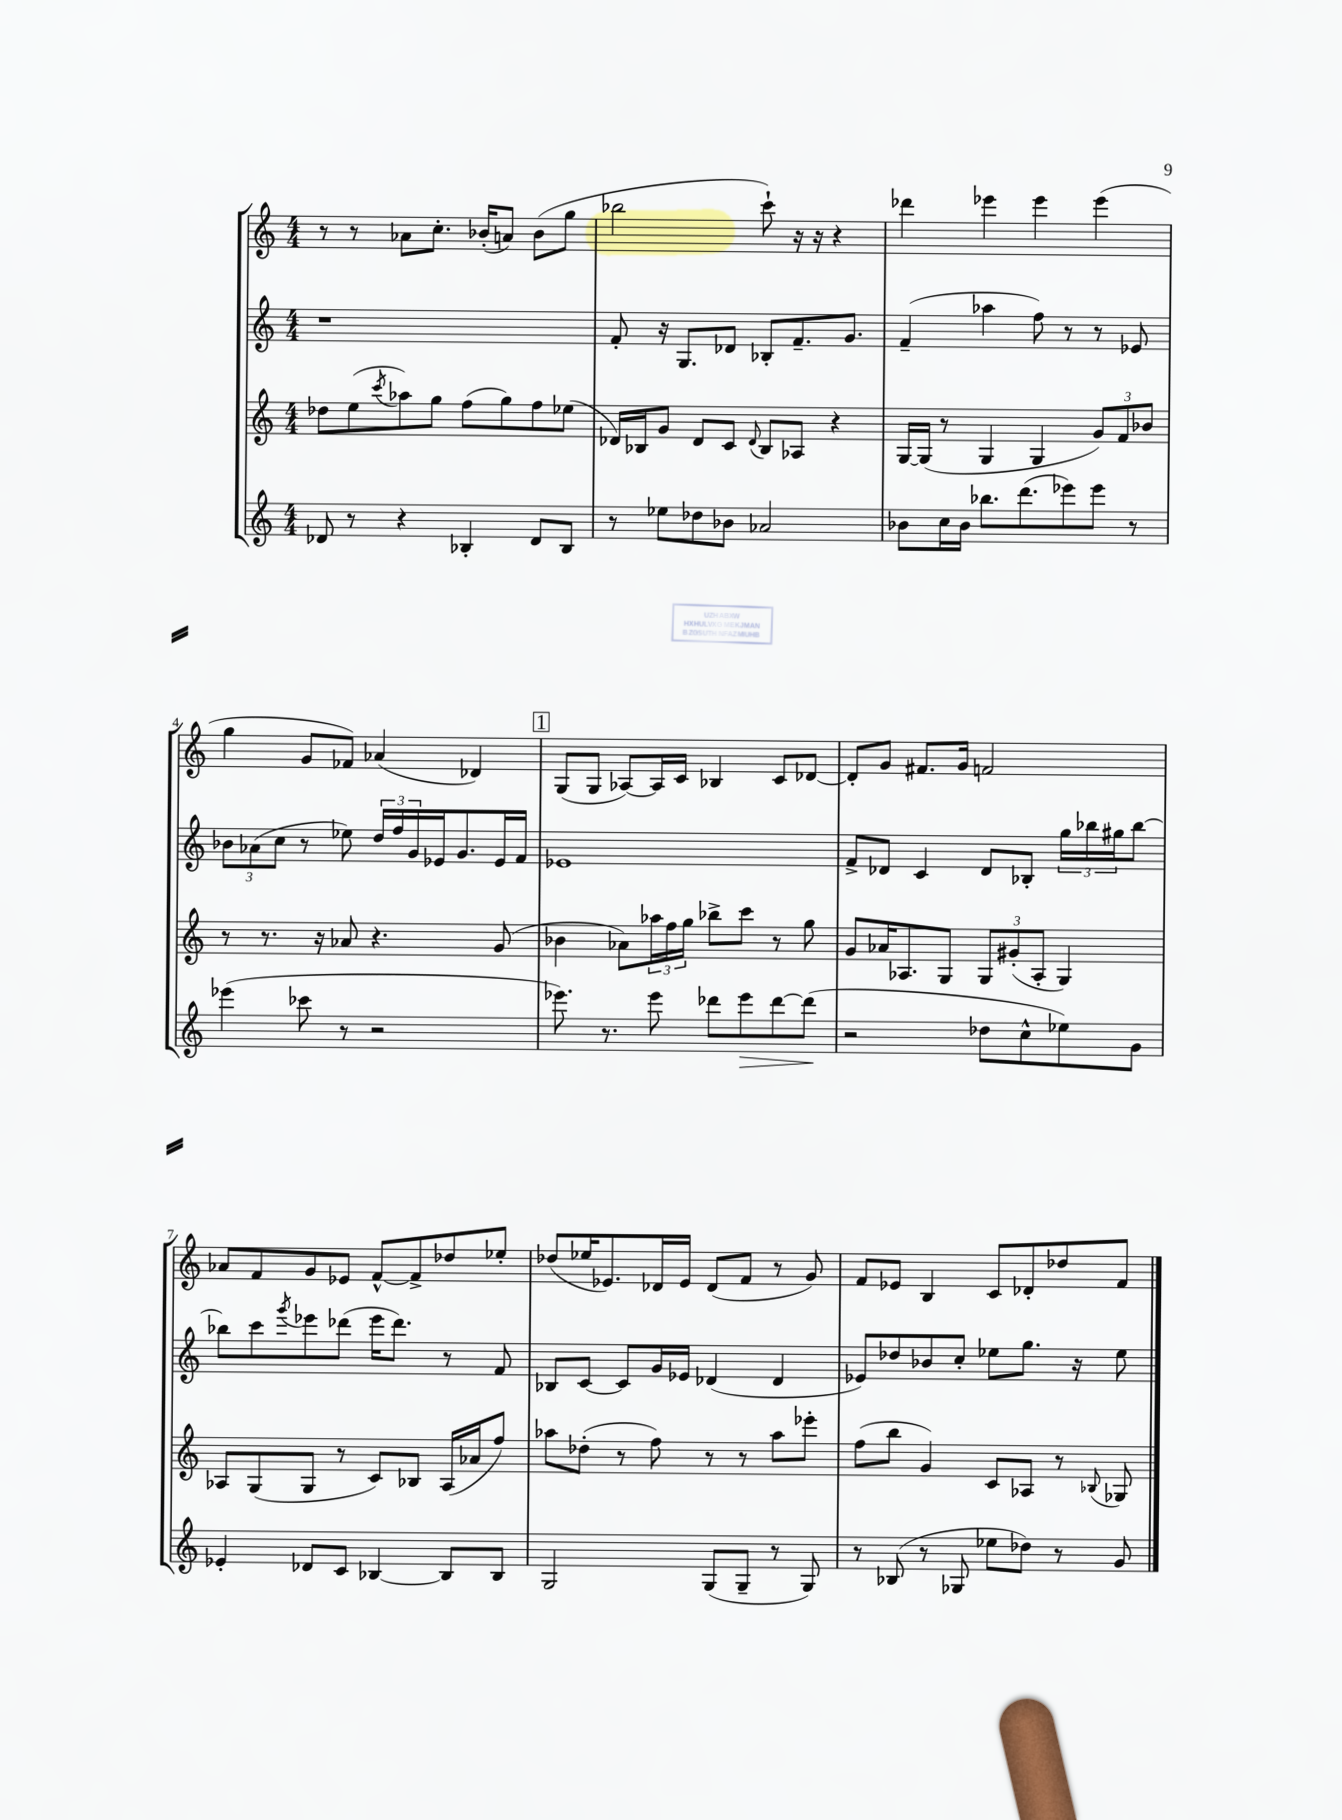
<<
\new StaffGroup <<
\new Staff = "s0" {
    \clef treble \key c \major \numericTimeSignature \time 4/4
    r8 r8 aes'8 c''8.-. bes'16-.( a'8) bes'8( g''8 |
    bes''2 c'''8-!) r16 r16 r4 |
    des'''4 ees'''4 ees'''4 ees'''4( |
    g''4 g'8 fes'8) aes'4( des'4) |
    \mark \markup { \box "1" } g8( g8 aes8~) aes16 c'16 bes4 c'8 des'8~ |
    des'8-. g'8 fis'8. g'16 f'2 |
    aes'8 f'8 g'8 ees'8 f'8~-^ f'8-> des''8 ees''8-. |
    des''8( ees''16 ees'8.) des'16 ees'16 des'8( f'8 r8 g'8) |
    f'8 ees'8 b4 c'8 des'8-. des''8 f'8 \bar "|." |
}
\new Staff = "s1" {
    \clef treble \key c \major \numericTimeSignature \time 4/4
    r1 |
    f'8-. r16 g8. des'8 bes8-. f'8.-- g'8. |
    f'4--( aes''4 f''8) r8 r8 ees'8 |
    \tuplet 3/2 { bes'8 aes'8( c''8 } r8 ees''8) \tuplet 3/2 { d''16 f''16 g'16 } ees'16 g'8. ees'16 f'16 |
    \mark \markup { \box "1" } ees'1 |
    f'8-> des'8 c'4 des'8 bes8-. \tuplet 3/2 { g''16 bes''16 gis''16 } bes''8~ |
    bes''8 c'''8 \acciaccatura { g'''8 } ees'''8 des'''8( ees'''16 des'''8.) r8 f'8 |
    bes8 c'8~ c'8 g'16 ees'16 des'4( des'4 |
    ees'8) des''8 bes'8 c''8-. ees''8 g''8. r16 ees''8 \bar "|." |
}
\new Staff = "s2" {
    \clef treble \key c \major \numericTimeSignature \time 4/4
    des''8 e''8( \acciaccatura { c'''8 } aes''8) g''8 f''8( g''8) f''8 ees''8( |
    des'16) bes16 g'8 des'8 c'8 \appoggiatura { des'8 } bes8 aes8 r4 |
    g16~ g16( r8 g4 g4 \tuplet 3/2 { g'8) f'8 bes'8 } |
    r8 r8. r16 aes'8 r4. g'8( |
    \mark \markup { \box "1" } bes'4 aes'8) \tuplet 3/2 { aes''16 f''16 g''16 } bes''8-> c'''8 r8 g''8 |
    g'8 aes'16 aes8. g8 \tuplet 3/2 { g8 gis'8-.( aes8-. } g4) |
    aes8 g8( g8 r8 c'8) bes8 aes16( aes'16 f''8) |
    aes''8 des''8-.( r8 f''8) r8 r8 aes''8 ees'''8-. |
    f''8( b''8 g'4) c'8 aes8 r8 \appoggiatura { bes8 } ges8 \bar "|." |
}
\new Staff = "s3" {
    \clef treble \key c \major \numericTimeSignature \time 4/4
    des'8 r8 r4 bes4-. des'8 bes8 |
    r8 ees''8 des''8 bes'8 aes'2 |
    bes'8 c''16 bes'16 bes''8. d'''8.( ees'''8) ees'''8 r8 |
    ees'''4( ces'''8 r8 r2 |
    \mark \markup { \box "1" } ees'''8.) r8. ees'''8 des'''8 ees'''8\> des'''8~ des'''8\!( |
    r2 des''8 c''8-^ ees''8) g'8 |
    ees'4-. des'8 c'8 bes4~ bes8 bes8 |
    g2 g8( g8-- r8 g8) |
    r8 bes8( r8 ges8 ees''8 des''8) r8 g'8 \bar "|." |
}
>>
>>
